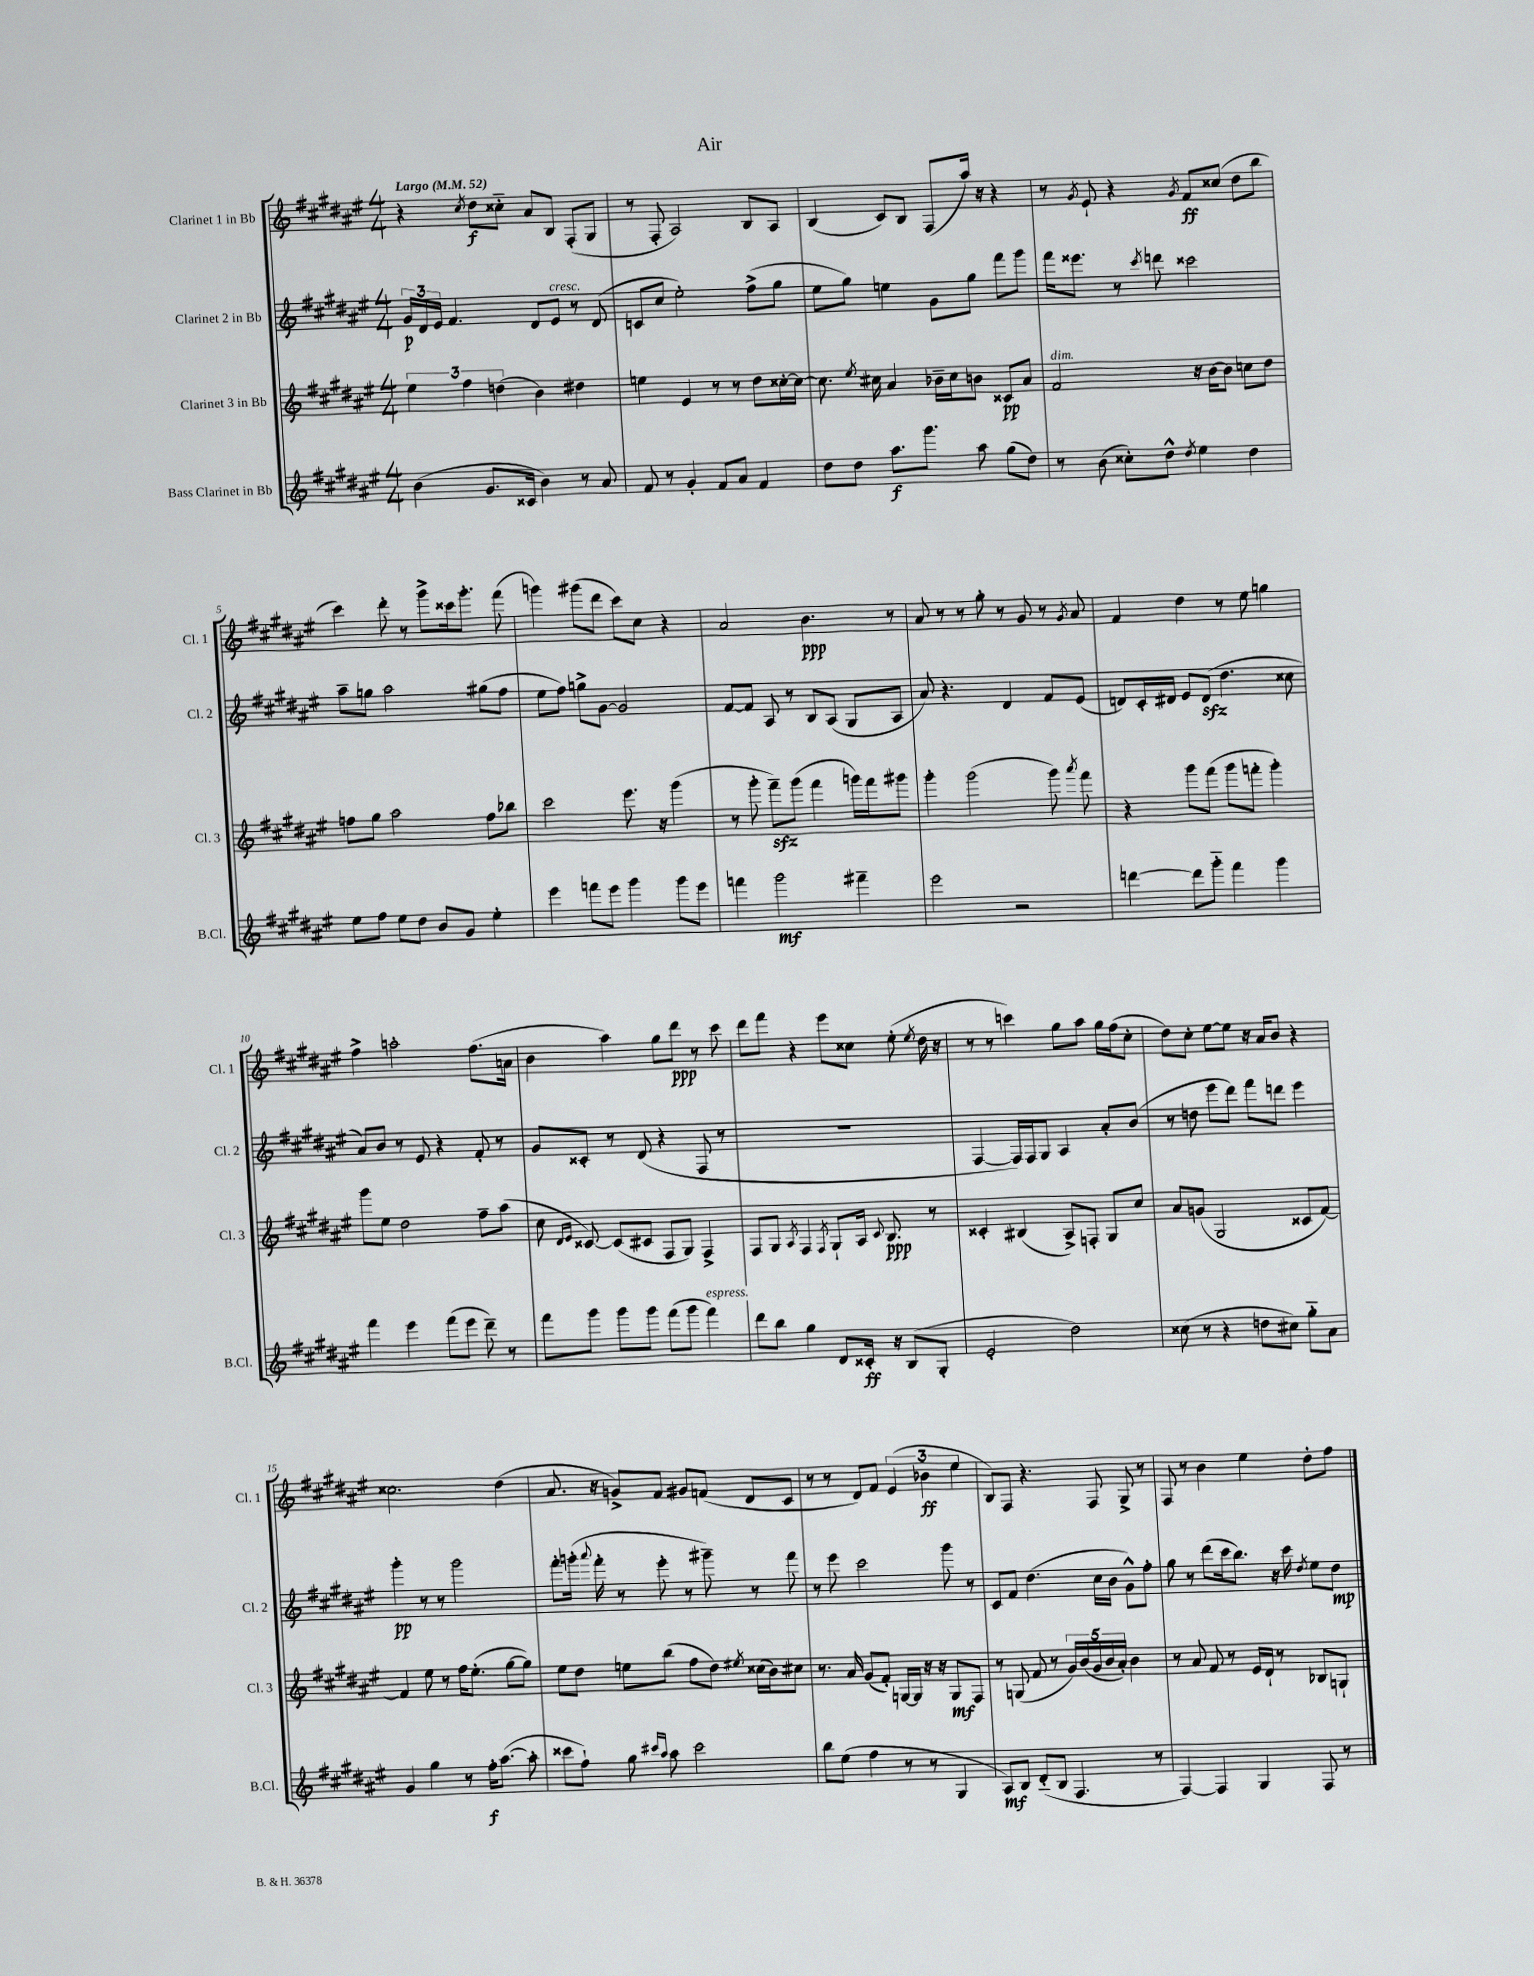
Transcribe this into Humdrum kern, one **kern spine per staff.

**kern	**dynam	**kern	**dynam	**kern	**dynam	**kern	**dynam
*part4	*part4	*part3	*part3	*part2	*part2	*part1	*part1
*staff4	*staff4	*staff3	*staff3	*staff2	*staff2	*staff1	*staff1
*I"Bass Clarinet in Bb	*	*I"Clarinet 3 in Bb	*	*I"Clarinet 2 in Bb	*	*I"Clarinet 1 in Bb	*
*I'B.Cl.	*	*I'Cl. 3	*	*I'Cl. 2	*	*I'Cl. 1	*
*clefG2	*	*clefG2	*	*clefG2	*	*clefG2	*
*k[f#c#g#d#a#e#]	*	*k[f#c#g#d#a#e#]	*	*k[f#c#g#d#a#e#]	*	*k[f#c#g#d#a#e#]	*
*M4/4	*	*M4/4	*	*M4/4	*	*M4/4	*
*MM52	*	*MM52	*	*MM52	*	*MM52	*
=1	=1	=1	=1	=1	=1	=1	=1
!	!	!	!	!	!	!LO:TX:a:B:t=Largo	!
(4b\	.	6ee#\	.	24g#/LL	p	4r	.
.	.	.	.	24d#/	.	.	.
.	.	.	.	24e#/JJ	.	.	.
.	.	.	.	4.f#/	.	.	.
.	.	6ff#\	.	.	.	.	.
.	.	.	.	.	.	8qcc#/	.
8.g#/L	.	.	.	.	.	8dd#\L	f
.	.	(6ddn\	.	.	.	.	.
.	.	.	.	.	.	8cc##X\J	.
16c##X/Jk	.	.	.	.	.	.	.
4b\)	.	4b\)	.	8d#/L	.	8a#/L	.
!	!	!	!	!LO:TX:a:i:t=cresc.	!	!	!
.	.	.	.	8e#/J	.	8B/J	.
8r	.	4dd#X\	.	8r	.	(8F#'/L	.
8a#/	.	.	.	(8d#/	.	8G#/J	.
=2	=2	=2	=2	=2	=2	=2	=2
8f#/	.	4een\	.	8cn/L	.	8r	.
8r	.	.	.	8cc#/J	.	8F#'/	.
4g#'/	.	4e#/	.	2ee#'\)	.	2A#/)	.
8f#/L	.	8r	.	.	.	.	.
8a#/J	.	8r	.	.	.	.	.
4f#/	.	8dd#\L	.	(8ff#^\L	.	8B/L	.
.	.	[16cc##X'\L	.	8gg#\J	.	8A#/J	.
.	.	16cc##\JJ_	.	.	.	.	.
=3	=3	=3	=3	=3	=3	=3	=3
8dd#\L	.	8.cc##\]	.	8ee#\L	.	(4B/	.
8dd#\J	.	.	.	8gg#\J)	.	.	.
.	.	8qee#/	.	.	.	.	.
.	.	16cc#X\	.	.	.	.	.
8.aa#\L	f	4a#/	.	4een\	.	8c#/L)	.
.	.	.	.	.	.	8B/J	.
8.ggg#\J	.	.	.	.	.	.	.
.	.	16b-X~\LL	.	8g#\L	.	(8F#/L	.
.	.	16cc#\J	.	.	.	.	.
8aa#\	.	8bn\J	.	8gg#\J	.	16aa#/Jk)	.
.	.	.	.	.	.	16r	.
(8gg#\L	.	8c##X/L	pp	8fff#\L	.	4r	.
8dd#\J)	.	8a#/J	.	8ggg#\J	.	.	.
=4	=4	=4	=4	=4	=4	=4	=4
!	!	!LO:TX:a:i:t=dim.	!	!	!	!	!
8r	.	2f#/	.	16fff#\KL	.	8r	.
.	.	.	.	8.eee##X\J	.	.	.
.	.	.	.	.	.	8qg#/	.
(8b\	.	.	.	.	.	8e#`/	.
8cc##X'\L)	.	.	.	8r	.	4r	.
.	.	.	.	8qccc#/	.	.	.
8dd#^^\J	.	.	.	8dddn\	.	.	.
8qdd#/	.	.	.	.	.	8qg#/	.
4ee#\	.	16r	.	2ccc##X\	.	8f#/L	ff
.	.	[16b\KL	.	.	.	.	.
.	.	8b\J]	.	.	.	(8cc##X/J	.
4dd#\	.	8ccn\L	.	.	.	8dd#\L	.
.	.	8dd#\J	.	.	.	8bb\J	.
!!LO:LB:g=z
=5	=5	=5	=5	=5	=5	=5	=5
8ee#\L	.	8ffn\L	.	8aa#~\L	.	4ccc#\)	.
8ff#\J	.	8gg#\J	.	8ggn\J	.	.	.
8ee#\L	.	2aa#\	.	2aa#\	.	8ddd#'\	.
8dd#\J	.	.	.	.	.	8r	.
8b/L	.	.	.	.	.	8ggg#^\L	.
8g#/J	.	.	.	.	.	16ccc##X\k	.
.	.	.	.	.	.	8.ggg#'\J	.
4ee#'\	.	8ff\L	.	(8gg#X\L	.	.	.
.	.	8bb-X\J	.	8ff#\J	.	(8fff#\	.
=6	=6	=6	=6	=6	=6	=6	=6
4eee#\	.	2ccc#\	.	8ee#\L	.	4gggn\)	.
.	.	.	.	8ff#\J)	.	.	.
8fffn\L	.	.	.	8ggn^\L	.	(8ggg#X\L	.
8eee#\J	.	.	.	[8g#\J	.	8ddd#\J	.
4ggg#\	.	8.eee#\	.	2g#/]	.	8ccc#\L)	.
.	.	.	.	.	.	8cc#\J	.
.	.	16r	.	.	.	.	.
8ggg#\L	.	(4ggg#\	.	.	.	4r	.
8eee#\J	.	.	.	.	.	.	.
=7	=7	=7	=7	=7	=7	=7	=7
4fffn\	.	8r	.	[8f#/L	.	2a#/	.
.	.	8ggg#'\	.	8f#/J]	.	.	.
2ggg#\	mf	8fff#zz~\L)	.	8A#/	.	.	.
.	.	(8ggg#\J	.	8r	.	.	.
.	.	4fff#\	.	8B/L	.	4.b\	ppp
.	.	.	.	(8A#/J	.	.	.
4fff#X~\	.	16gggn\LL)	.	8G#/L	.	.	.
.	.	16fff#\J	.	.	.	.	.
.	.	8ggg#X\J	.	8A#/J	.	8r	.
=8	=8	=8	=8	=8	=8	=8	=8
2eee#\	.	4ggg#'\	.	8a#/)	.	8a#/	.
.	.	.	.	4.r	.	8r	.
.	.	(2ggg#\	.	.	.	8r	.
.	.	.	.	.	.	8gg#'\	.
2r	.	.	.	4d#/	.	8r	.
.	.	.	.	.	.	8g#/	.
.	.	8ggg#\)	.	8f#/L	.	8r	.
.	.	8qaaa#/	.	.	.	8qg#/	.
.	.	8fff#\	.	(8e#/J	.	8a#/	.
=9	=9	=9	=9	=9	=9	=9	=9
[4dddn\	.	4r	.	8dn/L)	.	4f#/	.
.	.	.	.	16c#'/L	.	.	.
.	.	.	.	16d#X/JJ	.	.	.
8ddd\L]	.	8ggg#\L	.	8e#/L	.	4dd#\	.
8ggg#\J	.	(8fff#\J	.	(8d#zz/J	.	.	.
4fff#\	.	8ggg#\L	.	4.dd#\	.	8r	.
.	.	8fffn'\J	.	.	.	8ee#\	.
4ggg#\	.	4ggg#'\)	.	.	.	4ggn\	.
.	.	.	.	8cc##X\	.	.	.
!!LO:LB:g=z
=10	=10	=10	=10	=10	=10	=10	=10
4fff#\	.	8ggg#\L	.	8a#/L)	.	4ff#^\	.
.	.	8ee#\J	.	8b/J	.	.	.
4eee#\	.	2dd#\	.	8r	.	2aan'\	.
.	.	.	.	8e#/	.	.	.
(8fff#\L	.	.	.	4r	.	.	.
8eee#\J	.	.	.	.	.	.	.
8ddd#~\)	.	8ff#~\L	.	8f#'/	.	(8.ff#\L	.
8r	.	(8aa#\J	.	8r	.	.	.
.	.	.	.	.	.	16an\Jk	.
=11	=11	=11	=11	=11	=11	=11	=11
8fff#\L	.	8cc#\	.	8g#/L	.	4b\	.
.	.	16qqd#/LL	.	.	.	.	.
.	.	16qqe#/JJ	.	.	.	.	.
8ggg#\J	.	[8c##X/)	.	8c##X'/J	.	.	.
8ggg#\L	.	(8c##/L]	.	8r	.	4aa#\)	.
8ggg#\J	.	8c#X/J	.	(8d#/	.	.	.
(8fff#\L	.	8F#/L	.	4r	.	8gg#\L	.
8ggg#\J	.	8G#/J)	.	.	.	8ddd#\J	ppp
!LO:TX:a:i:t=espress.	!	!	!	!	!	!	!
4fff#\)	.	4F#^/	.	8F#/	.	8r	.
.	.	.	.	8r	.	8ccc#\	.
=12	=12	=12	=12	=12	=12	=12	=12
8ddd#\L	.	8F#/L	.	1r	.	8ddd#\L	.
8bb\J	.	8G#/J	.	.	.	8fff#\J	.
.	.	8qA#/	.	.	.	.	.
4gg#\	.	4F#/	.	.	.	4r	.
.	.	8qF#/	.	.	.	.	.
8d#/L	.	8G#`/L	.	.	.	8eee#\L	.
16c##X'/Jk	ff	16A#/Jk	.	.	.	8cc##X\J	.
.	.	8qqc#/	.	.	.	.	.
16r	.	8.B/	ppp	.	.	.	.
(8B/L	.	.	.	.	.	(8ee#'\	.
.	.	.	.	.	.	8qee#/	.
8G#'/J	.	8r	.	.	.	16dd#\	.
.	.	.	.	.	.	16r	.
=13	=13	=13	=13	=13	=13	=13	=13
2e#'/	.	4c##X'/	.	[4F#/	.	8r	.
.	.	.	.	.	.	8r	.
.	.	(4B#X/	.	16F#/LL])	.	4cccn\)	.
.	.	.	.	16F#/J	.	.	.
.	.	.	.	8G#/J	.	.	.
2dd#\)	.	8A#^/L)	.	4A#/	.	8gg#\L	.
.	.	8Fn'/J	.	.	.	8aa#\J	.
.	.	8G#/L	.	8a#'/L	.	16gg#\LL	.
.	.	.	.	.	.	(16ff#\J	.
.	.	8cc#/J	.	(8b/J	.	8cc#'\J	.
=14	=14	=14	=14	=14	=14	=14	=14
(8cc##X\	.	8a#/L	.	8r	.	8dd#\L)	.
8r	.	(8gn/J	.	8ddn\	.	8cc#'\J	.
4r	.	2G#/	.	8eee#\L	.	[8ee#\L	.
.	.	.	.	8ddd#\J)	.	8ee#\J]	.
8ddn\L	.	.	.	8fff#\L	.	16r	.
.	.	.	.	.	.	16a#/KL	.
8cc#X\J)	.	.	.	8dddn\J	.	8b/J	.
8gg#\L	.	8c##X/L	.	4eee#\	.	4r	.
8a#\J	.	[8f#/J)	.	.	.	.	.
!!LO:LB:g=z
=15	=15	=15	=15	=15	=15	=15	=15
4g#/	.	4f#/]	.	4ggg#'\	pp	2.cc##X\	.
4gg#\	.	8ee#\	.	8r	.	.	.
.	.	8r	.	8r	.	.	.
8r	.	16ff#\KL	.	2ggg#\	.	.	.
.	.	(8.ee#'\J	.	.	.	.	.
16ff#'\KL	f	.	.	.	.	.	.
([8.aa#\J	.	.	.	.	.	.	.
.	.	[8gg#\L	.	.	.	(4dd#\	.
8aa#'\]	.	8gg#\J])	.	.	.	.	.
=16	=16	=16	=16	=16	=16	=16	=16
8ccc##X\L	.	8ee#\L	.	8fff#'\L	.	8.a#/	.
8ff#`\J)	.	8dd#\J	.	(16gggn'\Jk	.	.	.
.	.	.	.	8qqaaa#/	.	.	.
.	.	.	.	16fff#'\	.	16r	.
8gg#\	.	8een\L	.	8r	.	8gn^/L)	.
16qqccc#X/LL	.	.	.	.	.	.	.
16qqaa#/JJ	.	.	.	.	.	.	.
8aa#\	.	(8bb\J	.	8eee#'\	.	8f#/J	.
2ccc#\	.	8ff#\L	.	8r	.	8g#X/L	.
.	.	8dd#\J)	.	8ggg#X~\)	.	(8fn/J	.
.	.	8qee#X/	.	.	.	.	.
.	.	(16cc##X\LL	.	8r	.	8d#/L	.
.	.	16b\J)	.	.	.	.	.
.	.	8cc#X\J	.	8fff#\	.	8c#/J	.
=17	=17	=17	=17	=17	=17	=17	=17
8bb\L	.	8.r	.	8r	.	8r	.
(8ee#\J	.	.	.	8eee#\	.	8r	.
.	.	16a#/	.	.	.	.	.
4ff#\	.	(8g#/L	.	2ccc#\	.	8d#/L)	.
.	.	8f#'/J)	.	.	.	8f#/J	.
8r	.	[16Gn/LL	.	.	.	(6e#/	.
.	.	16G/JJ]	.	.	.	.	.
8r	.	16r	.	.	.	.	.
.	.	.	.	.	.	6b-X\	ff
.	.	16r	.	.	.	.	.
4G#/	.	8G/L	mf	8ggg#\	.	.	.
.	.	.	.	.	.	6ee#\	.
.	.	8F#/J	.	8r	.	.	.
=18	=18	=18	=18	=18	=18	=18	=18
8A#/L)	mf	8r	.	8c#/L	.	8B/L)	.
8B/J	.	(8Gn/	.	8f#/J	.	8F#/J	.
(8d#/L	.	8f#/	.	(4.dd#\	.	4.r	.
8B/J	.	8r	.	.	.	.	.
4.F#/	.	20g#/LL)	.	.	.	.	.
.	.	(20b/	.	.	.	.	.
.	.	20g#/	.	.	.	.	.
.	.	.	.	16cc#\LL	.	8F#/	.
.	.	20b/	.	.	.	.	.
.	.	.	.	16b\JJ	.	.	.
.	.	20a#'/JJ)	.	.	.	.	.
.	.	4b\	.	8g#^^\L)	.	8G#^/	.
8r	.	.	.	8ff#'\J	.	8r	.
=19	=19	=19	=19	=19	=19	=19	=19
[4F#/)	.	8r	.	8gg#\	.	8F#/	.
.	.	8a#/	.	8r	.	8r	.
4F#/]	.	8f#/	.	(8ddd#\L	.	4b\	.
.	.	8r	.	16ccc#\k	.	.	.
.	.	.	.	8.bb\J)	.	.	.
4G#/	.	16e#/LL	.	.	.	4ee#\	.
.	.	16d#`/JJ	.	.	.	.	.
.	.	8r	.	16r	.	.	.
.	.	.	.	16ccc#\	.	.	.
.	.	.	.	8qdd#/	.	.	.
8F#/	.	8B-X/L	.	8ee#\L	.	8dd#'\L	.
8r	.	8Gn`/J	.	8dd#\J	mp	8ff#\J	.
==	==	==	==	==	==	==	==
*-	*-	*-	*-	*-	*-	*-	*-
